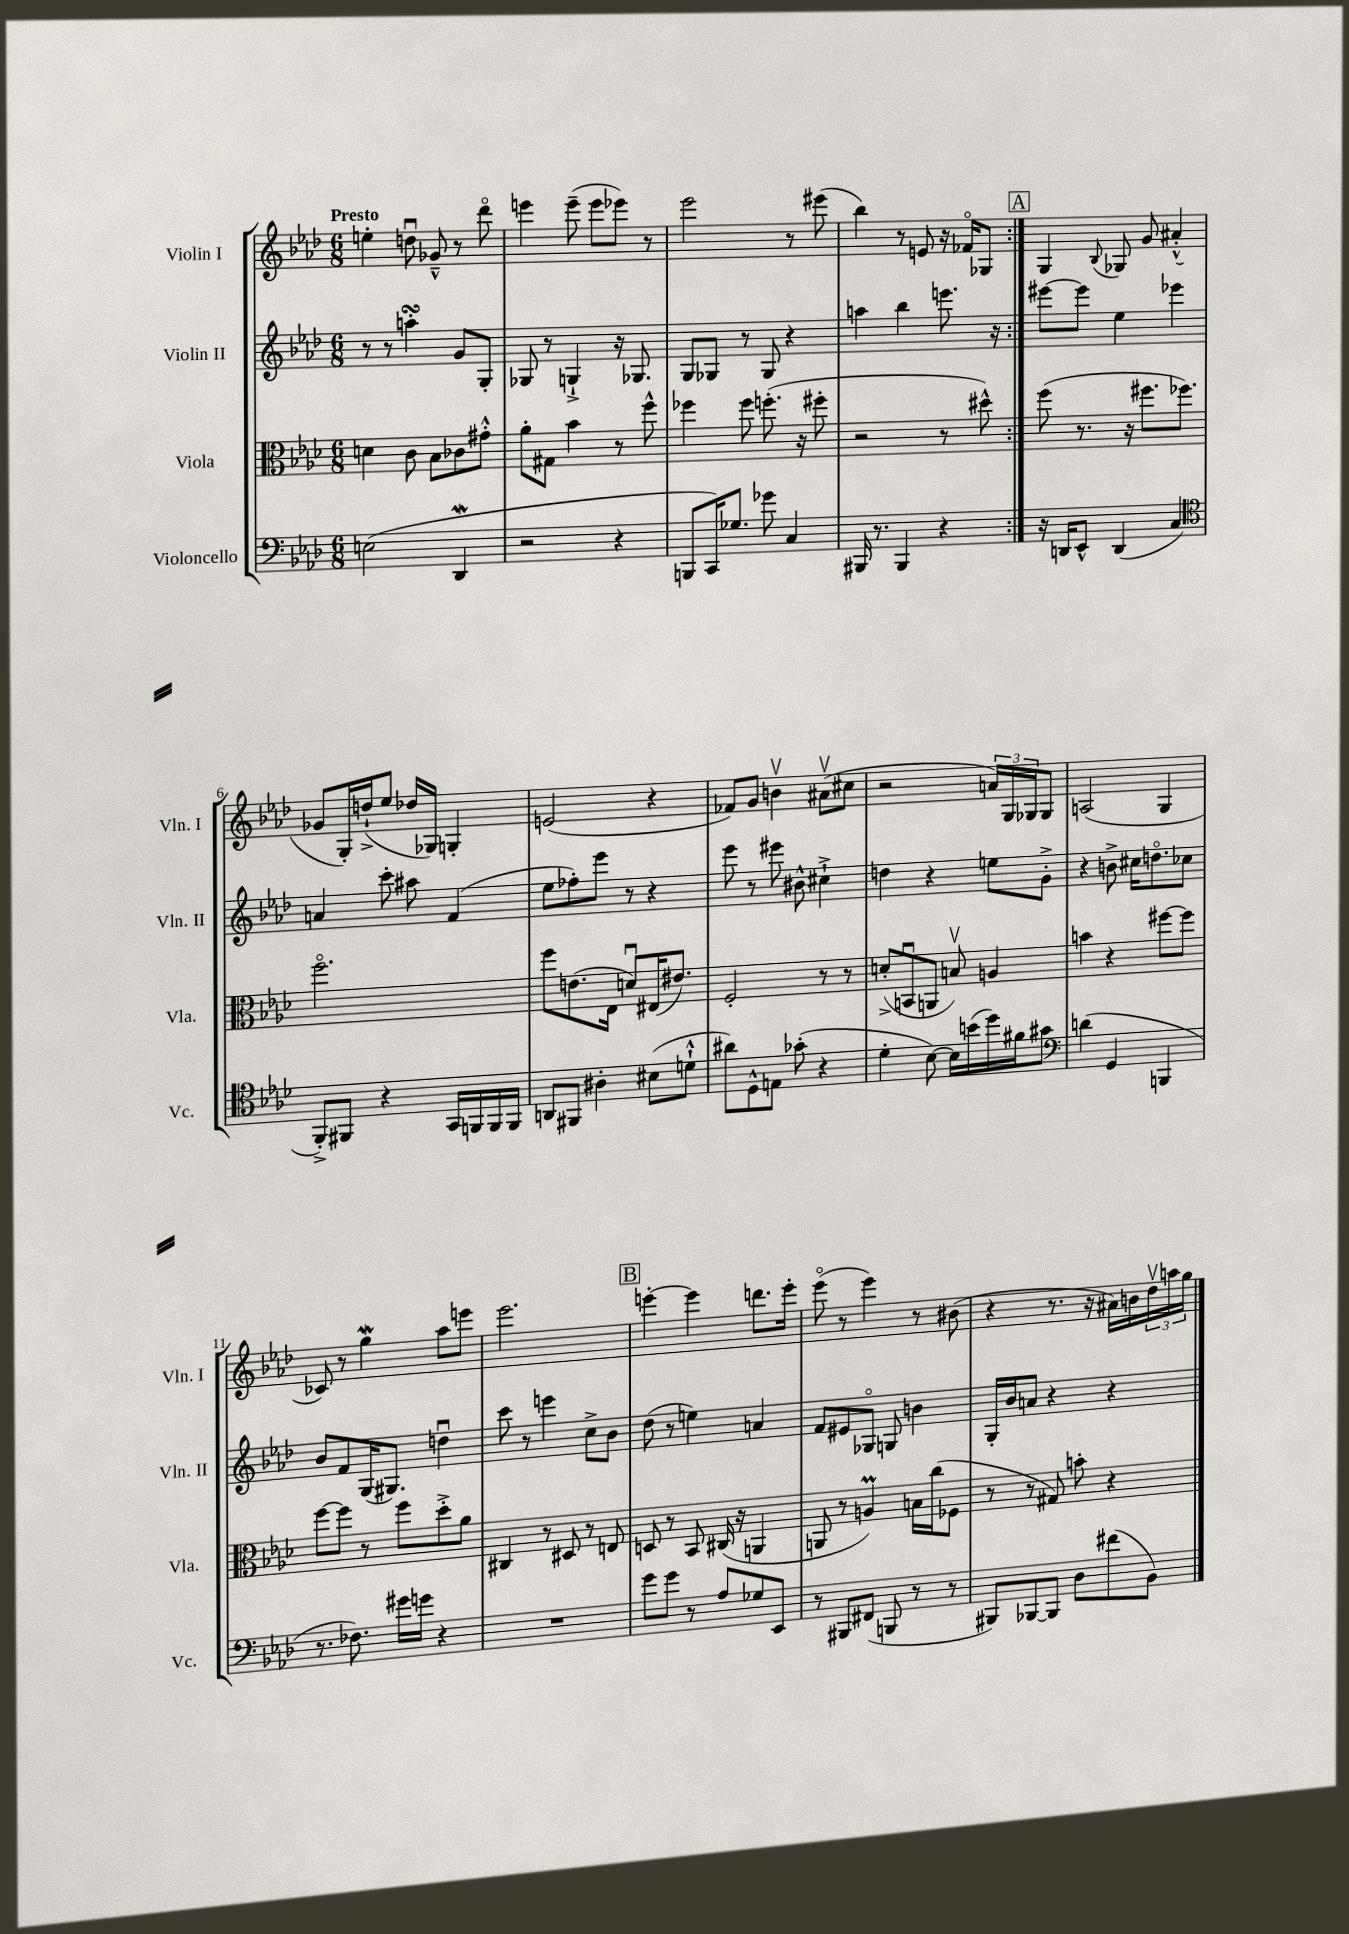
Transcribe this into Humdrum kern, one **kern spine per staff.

**kern	**kern	**kern	**kern
*part4	*part3	*part2	*part1
*staff4	*staff3	*staff2	*staff1
*I"Violoncello	*I"Viola	*I"Violin II	*I"Violin I
*I'Vc.	*I'Vla.	*I'Vln. II	*I'Vln. I
*clefF4	*clefC3	*clefG2	*clefG2
*k[b-e-a-d-]	*k[b-e-a-d-]	*k[b-e-a-d-]	*k[b-e-a-d-]
*M6/8	*M6/8	*M6/8	*M6/8
=1	=1	=1	=1
!	!	!	!LO:TX:a:B:t=Presto
(2En\	4dn\	8r	4een'\
.	.	8r	.
.	8c\	4aansSsS'\	8ddnu\
.	8B-\L	.	8g-X~^^/
4DD-w/	8c-X\	8g/L	8r
.	8g#X'^^\J	8G'/J	8ddd-\
=2	=2	=2	=2
2r	8a-'\L	8G-X/	4eeen\
.	8G#X\J	8r	.
.	4b-\	4Gn`^/	(8eee~\
.	.	.	8eee\L
4r	8r	16r	8eee-X\J)
.	.	8.G-X/	.
.	8ff^^\	.	8r
=3	=3	=3	=3
8BBBn/L	4ff-X\	8G/L	2eee-\
16CC/K)	.	8G-X/J	.
8.G-X/J	.	.	.
.	8ff-\	8r	.
8g-X\	(8.ffn'\	8G-/	.
4C/	.	4r	8r
.	16r	.	.
.	8ff#X'\	.	(8eee#X\
=4	=4	=4	=4
16BBB#X/	2r	4aan\	4bb-\)
8.r	.	.	.
4BBB#/	.	4bb-\	8r
.	.	.	8en/
4r	8r	8.eeen\	16r
.	.	.	16f-X/KL
.	8dd#X^^\)	.	8G-X/J
.	.	16r	.
!!LO:REH:place=s1:t=A
=5:|!	=5:|!	=5:|!	=5:|!
16r	(8ff\	[8eee#X\L	4G/
16DDn/KL	.	.	.
8EE-^^/J	8.r	8eee#\J]	.
.	.	.	8qqB-/
(4DD/	.	4ee-\	8G-X/
.	16r	.	.
.	8.ff#X\L	.	8g/
4C/	.	4eee-X\	(4a#X'^^/
.	8.ff-X\J)	.	.
!!LO:LB:g=z
=6	=6	=6	=6
*clefC4	*	*	*
8FF'^/L)	2.ff\	4an/	8g-X/L
8FF#X/J	.	.	16G'/L)
.	.	.	(16ddn`^/J
4r	.	8ccc'\	8ee-/J
.	.	8aa#X\	16dd-X/LL
.	.	.	16G-X/JJ)
16GG/LL	.	(4f/	4Gn'/
16FFn/	.	.	.
16FF/	.	.	.
16FF/JJ	.	.	.
=7	=7	=7	=7
8AAn/L	8ff\L	8ee-\L	(2en/
8FF#X/J	(8.en\	8ff-X'\)	.
4A#X'\	.	8eee-\J	.
.	16E-\Jk	.	.
.	8dnu/L)	8r	.
(8B#X\L	(16E#X/K	4r	4r
.	8.e#X/J)	.	.
8dn`^^\J	.	.	.
=8	=8	=8	=8
8a#X\L)	2F'/	8eee-\	8f-X/L)
8D-^^\	.	8r	8g/J
8En\J	.	8eee#X\	4bnv\
(8g-X'\	.	8b#X^^\	.
4r	8r	4cc#X`^\	(8a#Xv\L
.	8r	.	8cc#X\J
=9	=9	=9	=9
4d-'\	(8dn'^/L	4ddn\	2r
.	8BBnu/	.	.
[8B-\)	8AAn/J	4r	.
16B-\LL]	8Bnv/)	.	.
(16bn\	.	.	.
16dd-\)	4An/	8een\L	24an/LL)
.	.	.	24G/
16f#X\J	.	.	.
.	.	.	24G-X/J
8g#X\J	.	8g'^\J	8G-/J
=10	=10	=10	=10
*clefF4	*	*	*
(4dn\	4bn\	4r	(2An/
4GG/	4r	8bn^\	.
.	.	16cc#X\KL	.
.	.	8.ddn\	.
4BBBn/	[8ff#X\L	.	4G/
.	8ff#\J]	8cc-X\J	.
!!LO:LB:g=z
=11	=11	=11	=11
8.r	[8ff\L	8b-/L	8c-X/)
.	8ff\J]	8f/	8r
8.F-X\)	.	.	.
.	8r	(16G/K	4ggW\
.	.	8.G#X/J)	.
16g#X\LL	8ff\L	.	.
16gn\JJ	.	.	.
4r	8dd-'^\	4ddnu\	8aa-\L
.	8a-\J	.	8eeen\J
=12	=12	=12	=12
2.r	4C#X/	8ccc\	2.eee-\
.	.	8r	.
.	8r	4eeen\	.
.	8D#X/	.	.
.	8r	8cc^\L	.
.	8En/	8b-\J	.
!!LO:REH:place=s1:t=B
=13	=13	=13	=13
8g\L	8Dn/	(8dd-\	[4eeen'\
8g\J	8r	8r	.
8r	8BB-/	4een\)	4eee\]
8A-/L	(16C#X/	.	.
.	16r	.	.
8G-X/	4AAn/	4an/	8.dddn\L
8EE-/J	.	.	.
.	.	.	16eee'\Jk
=14	=14	=14	=14
8r	8AAn/	8f/L	(8eee-\
8BBB#X/L	8r	8e#X/	8r
(8FF#X/J	4Anm/)	8G-X/J	4eee-\)
8BBBn/	.	8Gn/	.
8r	16Bn\LL	4bn\	8r
.	(16cc\J	.	.
8r	8F-X\J	.	(8b#X\
=15	=15	=15	=15
8BBB#X/L)	8r	16G'/LL	4r
.	.	16b-/J	.
[8BBB-X/	8r	8an/J	.
8BBB-/J]	8G#X/)	4r	8.r
8D-\L	8bn'\	.	.
.	.	.	16r
(8f#X\	4r	4r	16a#X\LL)
.	.	.	16bn\
8BB-\J)	.	.	24dd-v\
.	.	.	24aan\
.	.	.	24gg\JJ
==	==	==	==
*-	*-	*-	*-
